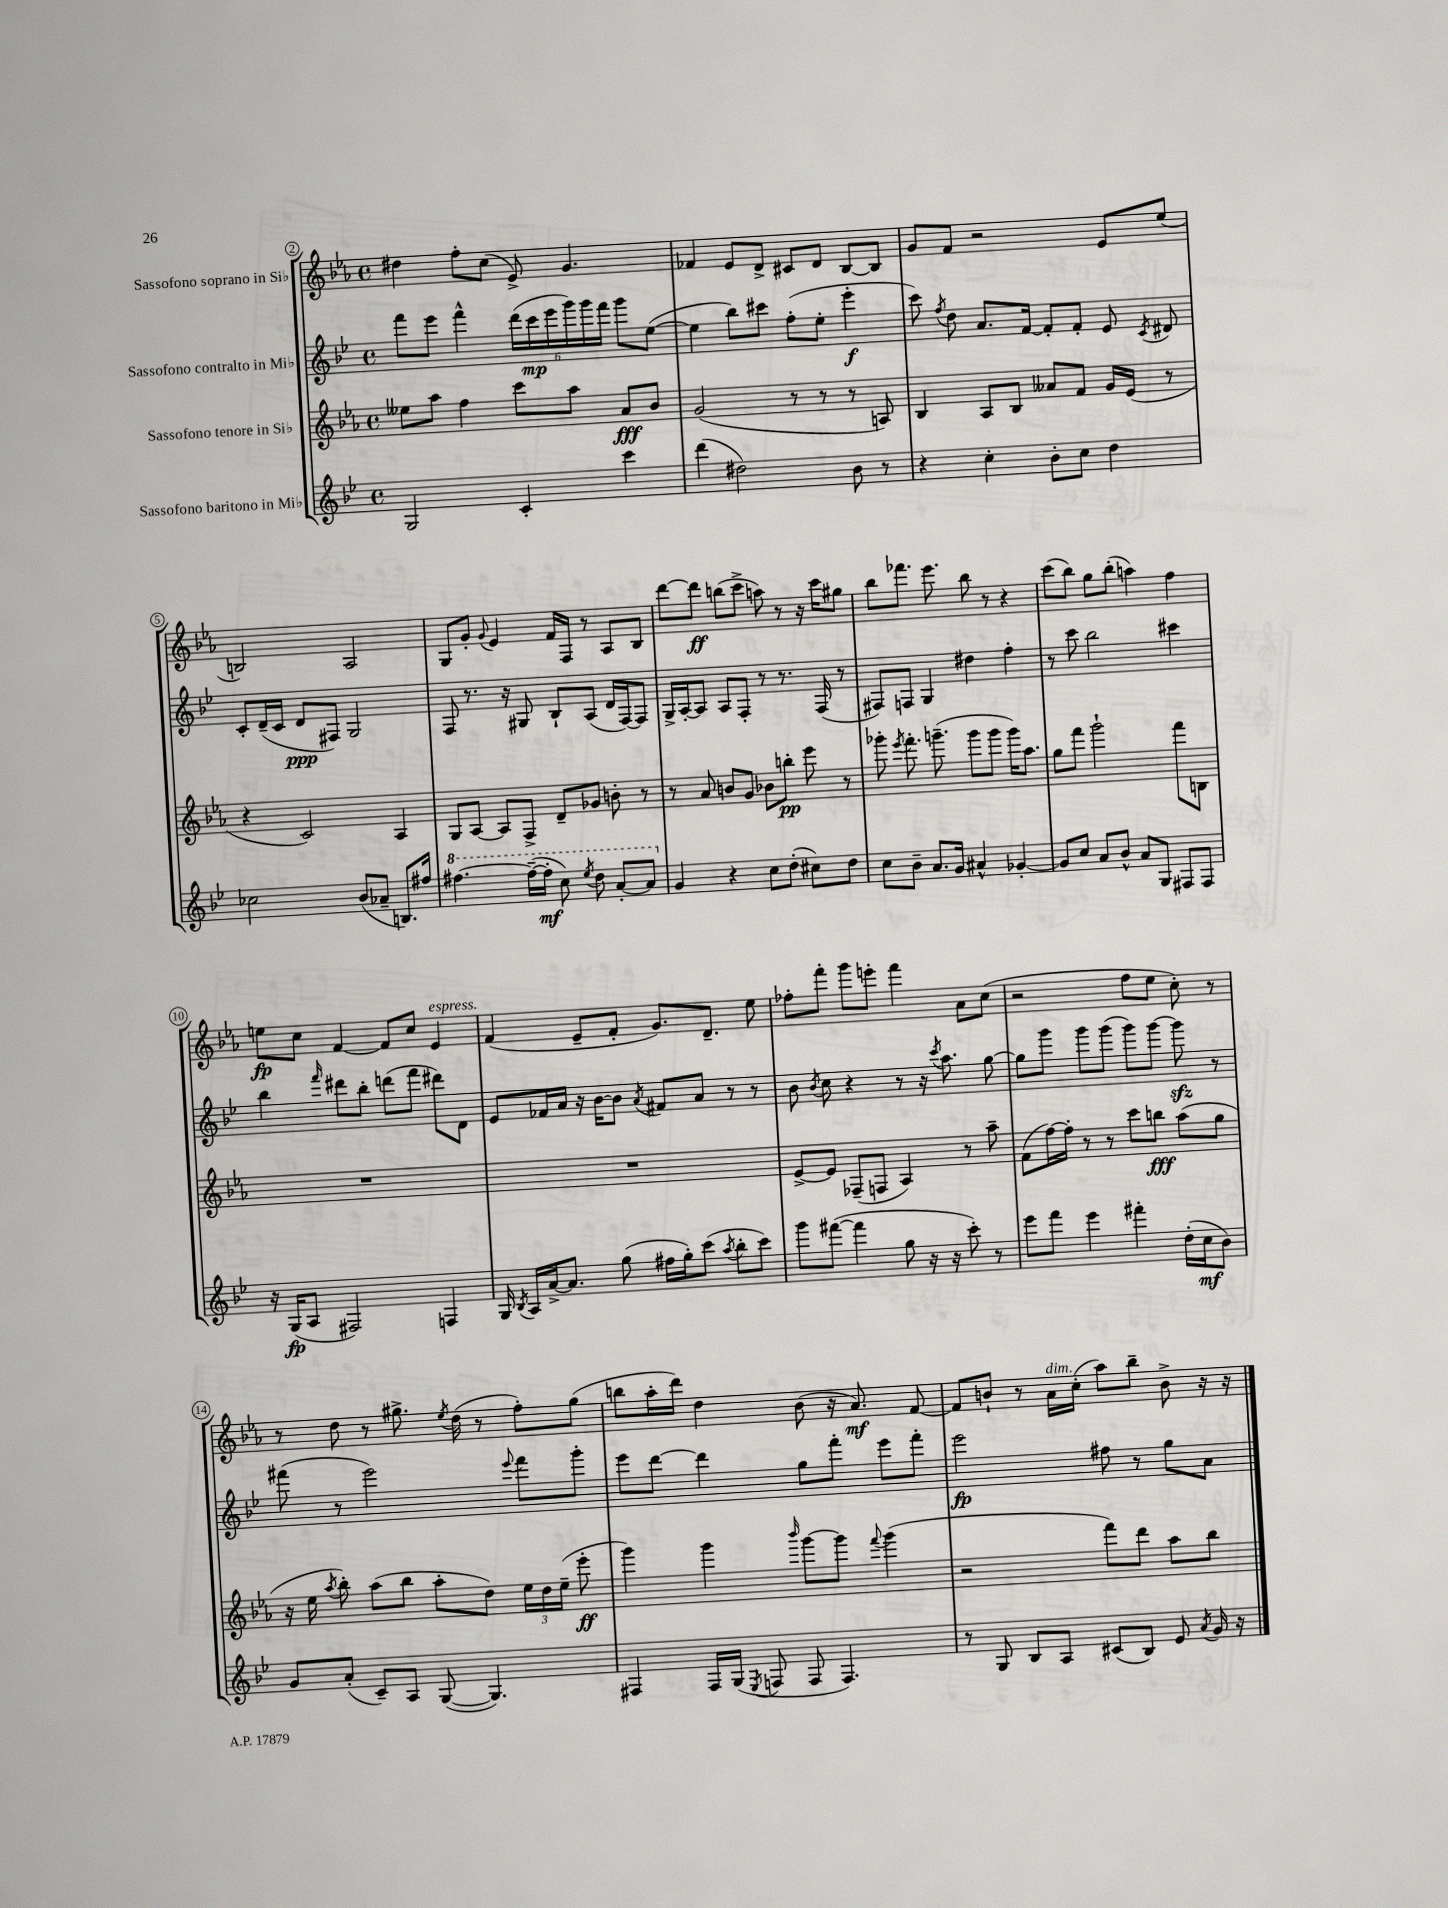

**kern	**kern	**kern	**kern
*staff4	*staff3	*staff2	*staff1
*clefG2	*clefG2	*clefG2	*clefG2
*k[b-e-]	*k[b-e-a-]	*k[b-e-]	*k[b-e-a-]
*M4/4	*M4/4	*M4/4	*M4/4
*met(c)	*met(c)	*met(c)	*met(c)
2G	8ee--	8fff	4dd#
.	8aa-	8eee-	.
.	4ff	4fff^^	8ff'
.	.	.	(8cc
4c'	8ccc	(24ddd	8e-^)
.	.	24ccc	.
.	.	24eee-	.
.	8aa-	24ggg)	4.g
.	.	24ggg	.
.	.	24fff	.
4ccc	8a-	8ggg	.
.	8b-	([8ee-	.
=	=	=	=
(4ddd	(2g	4ee-]	4f-
2dd#)	.	8bb-)	8e-
.	.	8ccc#	8d^
.	8r	(8ff'	8c#
.	8r	8ee-'	8d
8b-	8r	4eee-'	[8B-
8r	8A)	.	8B-]
=	=	=	=
4r	4B-	8ccc)	8g
.	.	8qff	.
.	.	8dd	8f
4cc'	8A-	8.a	2r
.	8B-	.	.
.	.	[16f	.
8b-'	8a--	8f']	.
8cc	8f	8f'	.
4dd	16g	8e-	8e-
.	(16e-	.	.
.	.	8qc	.
.	8r	8d#	(8ee-
=	=	=	=
2cc-	4r	8c'	2B)
.	.	(16d~	.
.	.	16c	.
.	2c)	8d	.
.	.	8F#)	.
(8b-	.	2G	2A-
8a-~	.	.	.
8.B)	4A-	.	.
16ff#	.	.	.
=	=	=	=
[4.fff#	8G	8F	8G
.	[8A-	8.r	8g'
.	.	.	8qqg
.	8A-]	.	4e-
.	.	16r	.
(16fff#~_	8F^	8G#	.
16fff#']	.	.	.
8ccc)	8d~	8B-`	16f
.	.	.	16F
8qeee-	.	.	.
8ddd	8g-	(8A	8r
[8aa'	8b'	16d	8A-
.	.	[16F)	.
8aa]	8r	8F]	8B-
=	=	=	=
4g	8r	16G^	[8ddd
.	.	[16A'	.
.	8a-	8A]	8ddd]
4r	8b	8A	(8bb
.	8g	8F'	8ccc^
8cc	8b-	8r	8aa)
(8dd'	8bb'	8.r	8r
8cc#)	8eee-	.	16r
.	.	(16F	16ccc
8dd	8r	8r	8gg#
=	=	=	=
8cc	8ggg-'	8F#)	8bb-
.	8qeee-	.	.
8b-~	8.fff'	8F	8.fff-
8.a	.	4G	.
.	(8.ggg~	.	8.eee-
16g	.	.	.
4a#^^	8ggg	4dd#	8bb-
.	8ggg	.	8r
[4g-'	16ggg)	4ff'	4r
.	8.aa-	.	.
=	=	=	=
8g-]	8gg	8r	(8ccc
8cc	8fff	8ccc	8bb-)
8a	2ggg`	2bb-	8gg
8b-^^	.	.	(8bb-'
8a	.	.	4aa)
8G	.	.	.
8F#	8fff	4ccc#	4ff
8F#	8B	.	.
=	=	=	=
16r	1r	4bb-	8ee
(16G	.	.	.
8A	.	.	8cc
.	.	16qqfff	.
2F#)	.	8ddd#	[4f
.	.	8bb-'	.
.	.	(8ddd	8f]
.	.	8fff	8cc
4F	.	8ddd#)	4e-
.	.	8d	.
=	=	=	=
16G	1r	8e-	(4f
8qB-	.	.	.
16A	.	.	.
[16a^	.	16f-	.
8.a]	.	16a	.
.	.	16r	8e-~
.	.	[16b-	.
(8gg	.	8b-]	8f'
.	.	8qa	.
16ff#	.	8f#	8.g)
16gg')	.	.	.
(8ccc	.	8a	.
.	.	.	8.d~
8qaa	.	.	.
8bb-'	.	8r	.
8ccc)	.	8r	8ee-
=	=	=	=
8ggg	[8e-^	8b-	8ff-'
.	.	8qb-	.
([8fff#	8e-]	8cc	8fff'
4fff#]	(8F-~	4r	8ggg
.	8F	.	8eee'
8gg	4A-)	8r	4fff
16r	.	16r	.
.	.	8qccc	.
16r	.	8.aa	.
8ccc')	8r	.	8a-
8r	8aa-~	[8gg	(8cc
=	=	=	=
8eee-	(8f	8gg]	2r
8fff	[16ff)	8ggg	.
.	16ff']	.	.
4eee-	8r	8ggg	.
.	8r	(8ggg	.
4fff#'	8ccc	8ggg)	8ff
.	8bb	[8ggg	8ee-
(16dd'	(8aa-	8ggg]	8cc')
16cc	.	.	.
8b-)	8gg	8r	8r
=	=	=	=
8g	16r	(8fff#	8r
.	16ee-	.	.
.	8qaa-	.	.
(8a'	8bb-')	8r	8dd
8c~)	(8aa-	2eee-)	8r
8A	8bb-	.	8.gg#^
([8G	8aa-'	.	.
.	.	.	8qee-
.	.	.	(16dd
4.G])	8dd)	.	8r
.	.	8qqeee-	.
.	24ee-	8fff#	8ff')
.	24dd	.	.
.	(24ee-~	.	.
.	8eee-'	8ggg'	(8gg#
=	=	=	=
4F#	4ggg)	8eee-	8bb
.	.	[8ddd	16aa-'
.	.	.	16ddd)
16F#	4ggg	4ddd]	4dd
(16G	.	.	.
8qE-	.	.	.
8F	.	.	.
.	16qqbbb-	.	.
8F	[8ggg	8gg	(8b-
4.F)	8ggg]	8fff'	16r
.	.	.	8.a-)
.	8qqfff	.	.
.	(4ggg	8eee-	.
.	.	8fff'	[8f
=	=	=	=
8r	2r	2eee-	8f]
8G	.	.	8b`
8B-	.	.	8r
8A	.	.	16a-
.	.	.	(16cc'
(8c#	8fff)	8ff#	8aa-)
8B-)	8ddd	8r	8bb-~
8e-	8aa-	8gg	8b^
8qa	.	.	.
16g	8bb-	8a	16r
16r	.	.	16r
==	==	==	==
*-	*-	*-	*-
